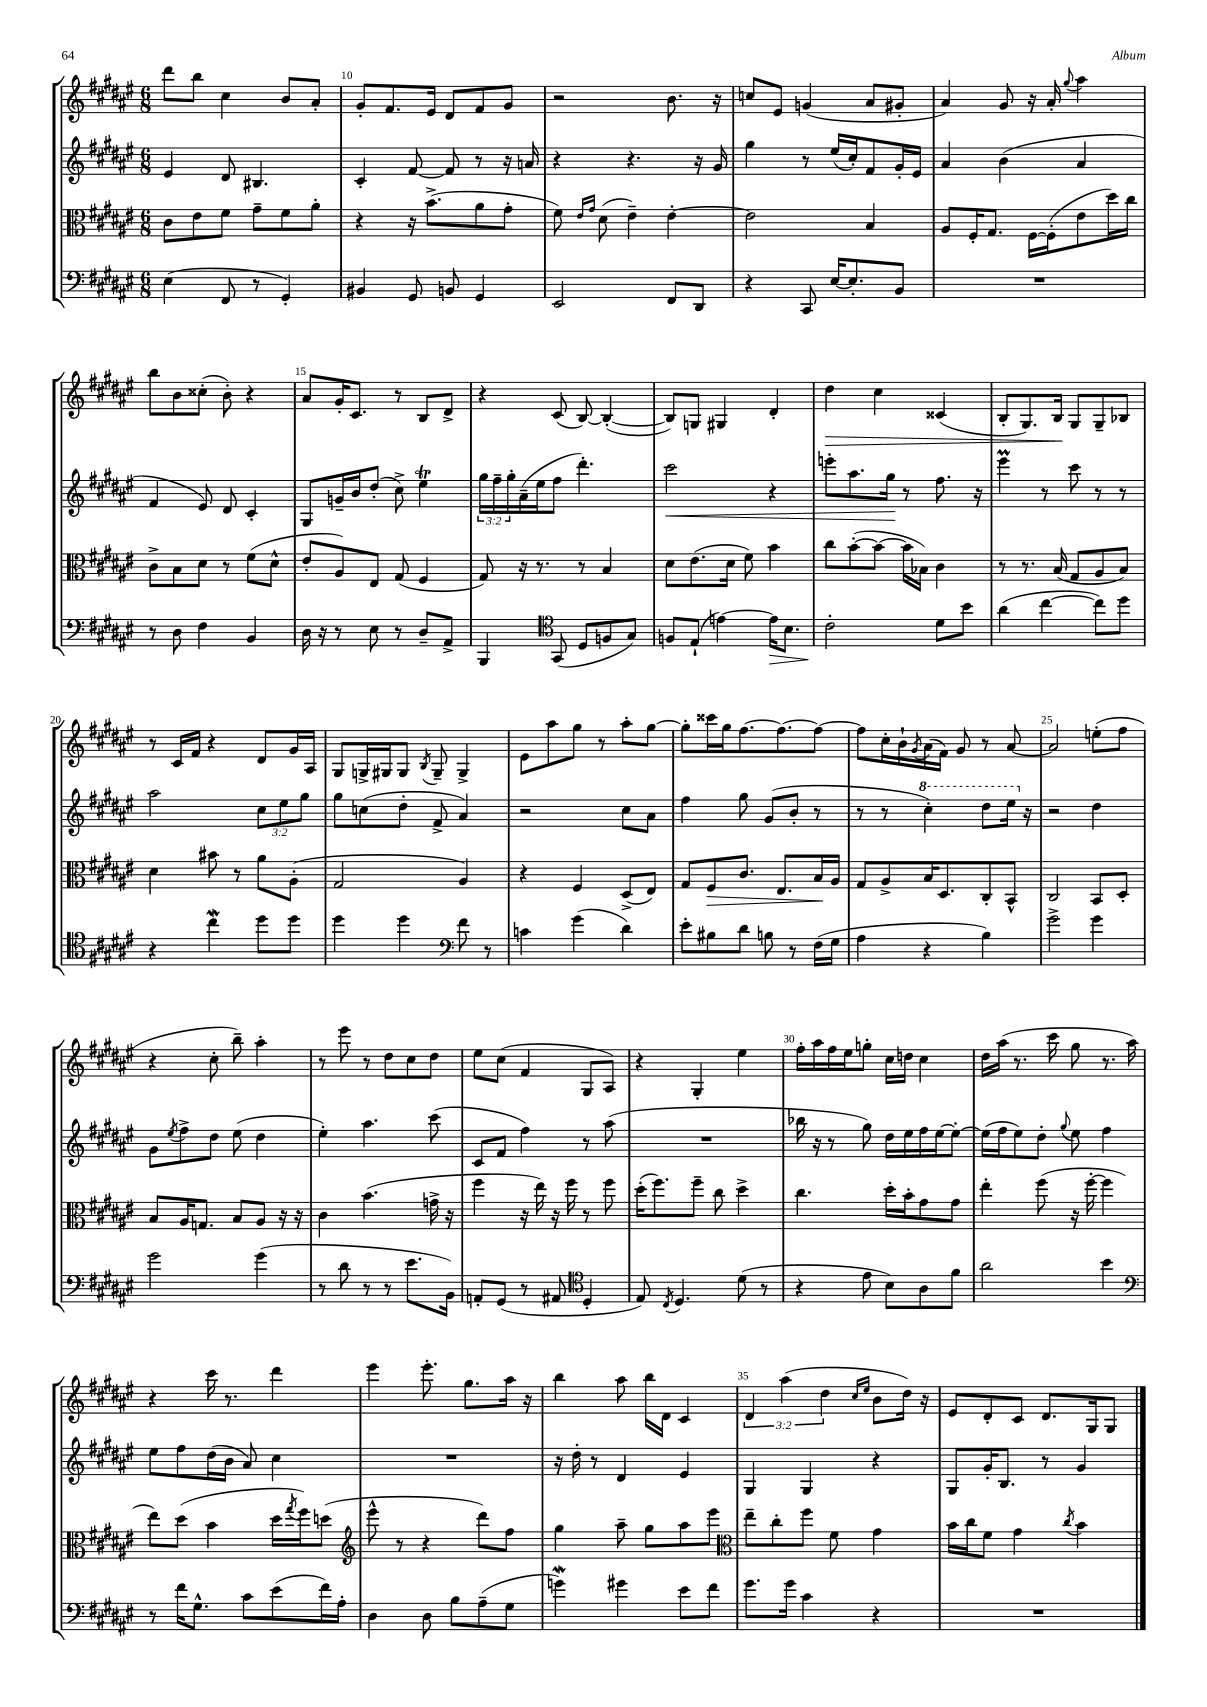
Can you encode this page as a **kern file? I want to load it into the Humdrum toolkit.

**kern	**dynam	**kern	**dynam	**kern	**dynam	**kern	**dynam
*part4	*part4	*part3	*part3	*part2	*part2	*part1	*part1
*staff4	*staff4	*staff3	*staff3	*staff2	*staff2	*staff1	*staff1
*clefF4	*	*clefC3	*	*clefG2	*	*clefG2	*
*k[f#c#g#d#a#e#]	*	*k[f#c#g#d#a#e#]	*	*k[f#c#g#d#a#e#]	*	*k[f#c#g#d#a#e#]	*
*M6/8	*	*M6/8	*	*M6/8	*	*M6/8	*
=9	=9	=9	=9	=9	=9	=9	=9
(4E#\	.	8c#\L	.	4e#/	.	8ddd#\L	.
.	.	8e#\	.	.	.	8bb\J	.
8FF#/	.	8f#\J	.	8d#/	.	4cc#\	.
8r	.	8g#~\L	.	4.B#X/	.	.	.
4GG#'/)	.	8f#\	.	.	.	8b/L	.
.	.	8a#'\J	.	.	.	8a#'/J	.
=10	=10	=10	=10	=10	=10	=10	=10
4BB#X/	.	4r	.	4c#'/	.	8g#'/L	.
.	.	.	.	.	.	8.f#/	.
8GG#/	.	16r	.	[8f#/	.	.	.
.	.	(8.b^\L	.	.	.	16e#/Jk	.
8BBn/	.	.	.	8f#/]	.	8d#/L	.
4GG#/	.	8a#\	.	8r	.	8f#/	.
.	.	8g#'\J	.	16r	.	8g#/J	.
.	.	.	.	16an/	.	.	.
=11	=11	=11	=11	=11	=11	=11	=11
2EE#/	.	8f#\)	.	4r	.	2r	.
.	.	16qqe#/LL	.	.	.	.	.
.	.	16qqg#/JJ	.	.	.	.	.
.	.	(8d#\	.	.	.	.	.
.	.	4e#~\)	.	4.r	.	.	.
8FF#/L	.	[4e#'\	.	.	.	8.b\	.
8DD#/J	.	.	.	16r	.	.	.
.	.	.	.	16g#/	.	16r	.
=12	=12	=12	=12	=12	=12	=12	=12
4r	.	2e#\]	.	4gg#\	.	8ccn/L	.
.	.	.	.	.	.	8e#/J	.
8CC#/	.	.	.	8r	.	(4gn/	.
[16E#/KL	.	.	.	(16ee#/LL	.	.	.
8.E#'/]	.	.	.	16cc#'/J)	.	.	.
.	.	4B/	.	8f#/	.	8a#/L	.
8BB/J	.	.	.	16g#'/L	.	8g#X'/J	.
.	.	.	.	16e#/JJ	.	.	.
=13	=13	=13	=13	=13	=13	=13	=13
2.r	.	8A#/L	.	4a#/	.	4a#/)	.
.	.	16F#'/K	.	.	.	.	.
.	.	8.G#/J	.	.	.	.	.
.	.	.	.	(4b\	.	8g#/	.
.	.	[16F#\LL	.	.	.	16r	.
.	.	(16F#'\J]	.	.	.	16a#'/	.
.	.	.	.	.	.	8qqgg#/	.
.	.	8e#\	.	4a#/	.	4aa#\	.
.	.	16dd#\L)	.	.	.	.	.
.	.	16cc#\JJ	.	.	.	.	.
!!LO:LB:g=z
=14	=14	=14	=14	=14	=14	=14	=14
8r	.	8c#^\L	.	4f#/	.	8bb\L	.
8D#\	.	8B\	.	.	.	8b\	.
4F#\	.	8d#\J	.	8e#/)	.	(8cc##X'\J	.
.	.	8r	.	8d#/	.	8b'\)	.
4BB/	.	(8f#\L	.	4c#'/	.	4r	.
.	.	8d#^^\J	.	.	.	.	.
=15	=15	=15	=15	=15	=15	=15	=15
16D#\	.	8e#'/L	.	8G#/L	.	8a#/L	.
16r	.	.	.	.	.	.	.
8r	.	8A#/)	.	16gn~/L	.	16g#'/K	.
.	.	.	.	16b/J	.	8.c#/J	.
8E#\	.	8E#/J	.	(8dd#'/J	.	.	.
8r	.	(8G#/	.	8cc#^\)	.	8r	.
8D#~/L	.	4F#/	.	4ee#t\	.	8B/L	.
8AA#^/J	.	.	.	.	.	8d#^/J	.
=16	=16	=16	=16	=16	=16	=16	=16
4BBB/	.	8G#/)	.	24gg#\LL	.	4r	.
.	.	.	.	24ff#~\	.	.	.
.	.	.	.	24gg#'\	.	.	.
.	.	16r	.	(16a#~\	.	.	.
.	.	8.r	.	16ee#\J	.	.	.
*clefC4	*	*	*	*	*	*	*
(8GG#/	.	.	.	8ff#\J	.	(8c#/	.
8D#/L	.	8r	.	4.ddd#'\)	.	[8B/)	.
8Fn/	.	4B/	.	.	.	(4B'/_	.
8G#/J)	.	.	.	.	.	.	.
=17	=17	=17	=17	=17	=17	=17	=17
!	!	!	!	!	!LO:HP:b	!	!
8Fn/L	.	8d#\L	.	2ccc#\	<	8B/L])	.
(8E#`/J	.	(8.e#\	.	.	.	8Gn/J	.
[4en\)	.	.	.	.	.	4G#X/	.
.	.	16d#\Jk	.	.	.	.	.
.	.	8f#\)	.	.	.	.	.
!	!LO:HP:b	!	!	!	!	!	!
16e\KL]	>	4b\	.	4r	.	4d#'/	.
8.B\J	.	.	.	.	.	.	.
=18	=18	=18	=18	=18	=18	=18	=18
!	!	!	!	!	!	!	!LO:HP:b
2c#'\	.	8cc#\L	.	8eeen'\L	.	4dd#\	>
.	.	([8b'\	.	8.aa#\	.	.	.
.	.	8b\J_	.	.	.	4cc#\	.
.	.	.	.	16gg#\Jk	.	.	.
.	.	16b\LL]	.	8r	[	.	.
.	.	16B-X\JJ)	.	.	.	.	.
8d#\L	]	4c#\	.	8.ff#\	.	(4c##X/	.
8b\J	.	.	.	.	.	.	.
.	.	.	.	16r	.	.	.
=19	=19	=19	=19	=19	=19	=19	=19
(4a#\	.	8r	.	4eee#m\	.	8B'/L	.
.	.	8.r	.	.	.	8.G#/)	.
[4cc#\	.	.	.	8r	.	.	.
.	.	(16B/	.	.	.	16B/Jk	.
.	.	8G#/L	.	8ccc#\	.	8G#/L	]
8cc#\L])	.	8A#/	.	8r	.	8G#~/	.
8dd#\J	.	8B/J)	.	8r	.	8B-X/J	.
!!LO:LB:g=z
=20	=20	=20	=20	=20	=20	=20	=20
4r	.	4d#\	.	2aa#\	.	8r	.
.	.	.	.	.	.	16c#/LL	.
.	.	.	.	.	.	16f#/JJ	.
4cc#W\	.	8b#X\	.	.	.	4r	.
.	.	8r	.	.	.	.	.
8dd#\L	.	8a#\L	.	12cc#\L	.	8d#/L	.
.	.	.	.	12ee#\	.	.	.
8dd#\J	.	(8A#'\J	.	.	.	16g#/L	.
.	.	.	.	12gg#\J	.	.	.
.	.	.	.	.	.	16A#/JJ	.
=21	=21	=21	=21	=21	=21	=21	=21
4dd#\	.	2G#/	.	8gg#\L	.	8G#/L	.
.	.	.	.	(8ccn\	.	16Gn^/L	.
.	.	.	.	.	.	16G#X/J	.
4dd#\	.	.	.	8dd#'\J	.	8G#/J	.
.	.	.	.	.	.	8qB/	.
.	.	.	.	8f#^/	.	8G#~/	.
*clefF4	*	*	*	*	*	*	*
8f#\	.	4A#/)	.	4a#/)	.	4G#^/	.
8r	.	.	.	.	.	.	.
=22	=22	=22	=22	=22	=22	=22	=22
4cn\	.	4r	.	2r	.	8e#\L	.
.	.	.	.	.	.	8aa#\	.
(4g#\	.	4F#/	.	.	.	8gg#\J	.
.	.	.	.	.	.	8r	.
4d#\)	.	(8D#^/L	.	8cc#\L	.	8aa#'\L	.
.	.	8E#/J)	.	8a#\J	.	[8gg#\J	.
=23	=23	=23	=23	=23	=23	=23	=23
8e#'\L	.	8G#/L	.	4ff#\	.	8gg#'\L]	.
!	!	!	!LO:HP:b	!	!	!	!
8B#X\	.	8F#/	>	.	.	16ccc##X\L	.
.	.	.	.	.	.	16gg#\J	.
8d#\J	.	8.c#/J	.	8gg#\	.	[8.ff#\	.
8Bn\	.	.	.	(8g#/L	.	.	.
.	.	8.E#/L	.	.	.	8.ff#\_	.
8r	.	.	.	8b'/J	.	.	.
(16F#\LL	.	16B/L	.	8r	.	8ff#\J_	.
16G#\JJ	.	16A#/JJ	]	.	.	.	.
=24	=24	=24	=24	=24	=24	=24	=24
4A#\	.	8G#/L	.	8r	.	8ff#\L]	.
.	.	8A#^/	.	8r	.	16cc#'\L	.
.	.	.	.	.	.	16b`\	.
.	.	.	.	.	.	8qg#/	.
*	*	*	*	*8va	*	*	*
4r	.	16B/K	.	4ccc#'\)	.	(16a#\	.
.	.	8.D#/	.	.	.	16f#\JJ)	.
.	.	.	.	.	.	8g#/	.
4B\)	.	8C#'/	.	8ddd#\L	.	8r	.
.	.	8BB^^/J	.	16eee#\Jk	.	[8a#/	.
*	*	*	*	*X8va	*	*	*
.	.	.	.	16r	.	.	.
=25	=25	=25	=25	=25	=25	=25	=25
2g#^\	.	2C#/	.	2r	.	2a#/]	.
4g#\	.	8BB/L	.	4dd#\	.	(8een'\L	.
.	.	8D#'/J	.	.	.	8ff#\J	.
!!LO:LB:g=z
=26	=26	=26	=26	=26	=26	=26	=26
2g#\	.	8B/L	.	8g#\L	.	4r	.
.	.	.	.	8qee#/	.	.	.
.	.	16A#/K	.	8ff#^\	.	.	.
.	.	8.Gn/J	.	.	.	.	.
.	.	.	.	8dd#\J	.	8cc#'\	.
.	.	8B/L	.	(8ee#\	.	8bb~\)	.
(4g#\	.	8A#/J	.	4dd#\	.	4aa#'\	.
.	.	16r	.	.	.	.	.
.	.	16r	.	.	.	.	.
=27	=27	=27	=27	=27	=27	=27	=27
8r	.	4c#\	.	4ee#'\)	.	8r	.
8d#\	.	.	.	.	.	8eee#\	.
8r	.	(4.b\	.	4.aa#\	.	8r	.
8r	.	.	.	.	.	8dd#\L	.
8.e#\L	.	.	.	.	.	8cc#\	.
.	.	16gn^\	.	(8ccc#\	.	8dd#\J	.
16BB\Jk)	.	16r	.	.	.	.	.
=28	=28	=28	=28	=28	=28	=28	=28
8AAn'/L	.	4ff#\	.	8c#/L	.	8ee#\L	.
(8GG#/J	.	.	.	8f#/J	.	(8cc#\J	.
8r	.	16r	.	4ff#\)	.	4f#/	.
.	.	16ee#\)	.	.	.	.	.
8AA#X/	.	16r	.	.	.	.	.
.	.	16ff#\	.	.	.	.	.
*clefC4	*	*	*	*	*	*	*
4D#'/	.	8r	.	8r	.	8G#/L	.
.	.	8ff#\	.	(8aa#\	.	8A#/J)	.
=29	=29	=29	=29	=29	=29	=29	=29
8E#/)	.	(16dd#'\KL	.	2.r	.	4r	.
.	.	8.ff#\)	.	.	.	.	.
8qC#/	.	.	.	.	.	.	.
4.D#/	.	.	.	.	.	.	.
.	.	8ff#~\J	.	.	.	4G#'/	.
.	.	8cc#\	.	.	.	.	.
(8d#\	.	4dd#^\	.	.	.	4ee#\	.
8r	.	.	.	.	.	.	.
=30	=30	=30	=30	=30	=30	=30	=30
4r	.	4.cc#\	.	16bb-X\	.	16ff#'\LL	.
.	.	.	.	16r	.	16aa#\	.
.	.	.	.	8r	.	16ff#\	.
.	.	.	.	.	.	16ee#\J	.
8e#\	.	.	.	8gg#\)	.	8ggn'\J	.
8B\L)	.	16dd#'\LL	.	16dd#\LL	.	16cc#\LL	.
.	.	16b'\J	.	16ee#\	.	16ddn\JJ	.
8A#\	.	8g#\	.	16ff#\	.	4cc#\	.
.	.	.	.	[16ee#\J	.	.	.
8f#\J	.	8g#\J	.	8ee#'\J_	.	.	.
=31	=31	=31	=31	=31	=31	=31	=31
2a#\	.	4ee#'\	.	(16ee#\LL]	.	16dd#\LL	.
.	.	.	.	16ff#\J	.	(16aa#\JJ	.
.	.	.	.	8ee#\)	.	8.r	.
.	.	(8ff#\	.	8dd#'\J	.	.	.
.	.	.	.	.	.	16ccc#\	.
.	.	.	.	8qqgg#/	.	.	.
.	.	16r	.	8ee#\	.	8gg#\	.
.	.	[16ff#'\	.	.	.	.	.
4b\	.	4ff#\]	.	4ff#\	.	8.r	.
.	.	.	.	.	.	16aa#\)	.
!!LO:LB:g=z
=32	=32	=32	=32	=32	=32	=32	=32
*clefF4	*	*	*	*	*	*	*
8r	.	8ee#\L)	.	8ee#\L	.	4r	.
16f#\KL	.	(8dd#\J	.	8ff#\	.	.	.
8.G#^^\J	.	.	.	.	.	.	.
.	.	4b\	.	(16dd#\L	.	16ccc#\	.
.	.	.	.	16b\JJ	.	8.r	.
8c#\L	.	.	.	8a#/)	.	.	.
(8e#\	.	16dd#\LL	.	4cc#\	.	4ddd#\	.
.	.	8qgg#/	.	.	.	.	.
.	.	16ff#\J)	.	.	.	.	.
16f#\L)	.	(8ddn\J	.	.	.	.	.
16A#'\JJ	.	.	.	.	.	.	.
=33	=33	=33	=33	=33	=33	=33	=33
*	*	*clefG2	*	*	*	*	*
4D#\	.	8eee#^^\	.	2.r	.	4eee#\	.
.	.	8r	.	.	.	.	.
8D#\	.	4r	.	.	.	8.eee#'\	.
8B\L	.	.	.	.	.	.	.
.	.	.	.	.	.	8.gg#\L	.
(8A#~\	.	8ddd#\L)	.	.	.	.	.
8G#\J	.	8ff#\J	.	.	.	16aa#\Jk	.
.	.	.	.	.	.	16r	.
=34	=34	=34	=34	=34	=34	=34	=34
4gnw\)	.	4gg#\	.	16r	.	4bb\	.
.	.	.	.	16dd#'\	.	.	.
.	.	.	.	8r	.	.	.
4g#X\	.	8aa#~\	.	4d#/	.	8aa#\	.
.	.	8gg#\L	.	.	.	16bb\LL	.
.	.	.	.	.	.	16d#\JJ	.
8e#\L	.	8aa#\	.	4e#/	.	4c#/	.
8f#\J	.	8eee#\J	.	.	.	.	.
=35	=35	=35	=35	=35	=35	=35	=35
*	*	*clefC3	*	*	*	*	*
8.g#\L	.	8ee#~\L	.	4G#/	.	6d#/	.
.	.	8cc#'\	.	.	.	.	.
.	.	.	.	.	.	(6aa#\	.
16g#\Jk	.	.	.	.	.	.	.
4c#\	.	8ff#\J	.	4G#/	.	.	.
.	.	.	.	.	.	6dd#\	.
.	.	8f#\	.	.	.	.	.
.	.	.	.	.	.	16qqcc#/LL	.
.	.	.	.	.	.	16qqee#/JJ	.
4r	.	4g#\	.	4r	.	8b\L	.
.	.	.	.	.	.	16dd#\Jk)	.
.	.	.	.	.	.	16r	.
=36	=36	=36	=36	=36	=36	=36	=36
2.r	.	16b\LL	.	8G#/L	.	8e#/L	.
.	.	16cc#\J	.	.	.	.	.
.	.	8f#\J	.	16g#'/K	.	8d#'/	.
.	.	.	.	8.B/J	.	.	.
.	.	4g#\	.	.	.	8c#/J	.
.	.	.	.	8r	.	8.d#/L	.
.	.	8qcc#/	.	.	.	.	.
.	.	4b\	.	4g#/	.	.	.
.	.	.	.	.	.	16G#/k	.
.	.	.	.	.	.	8G#/J	.
==	==	==	==	==	==	==	==
*-	*-	*-	*-	*-	*-	*-	*-
